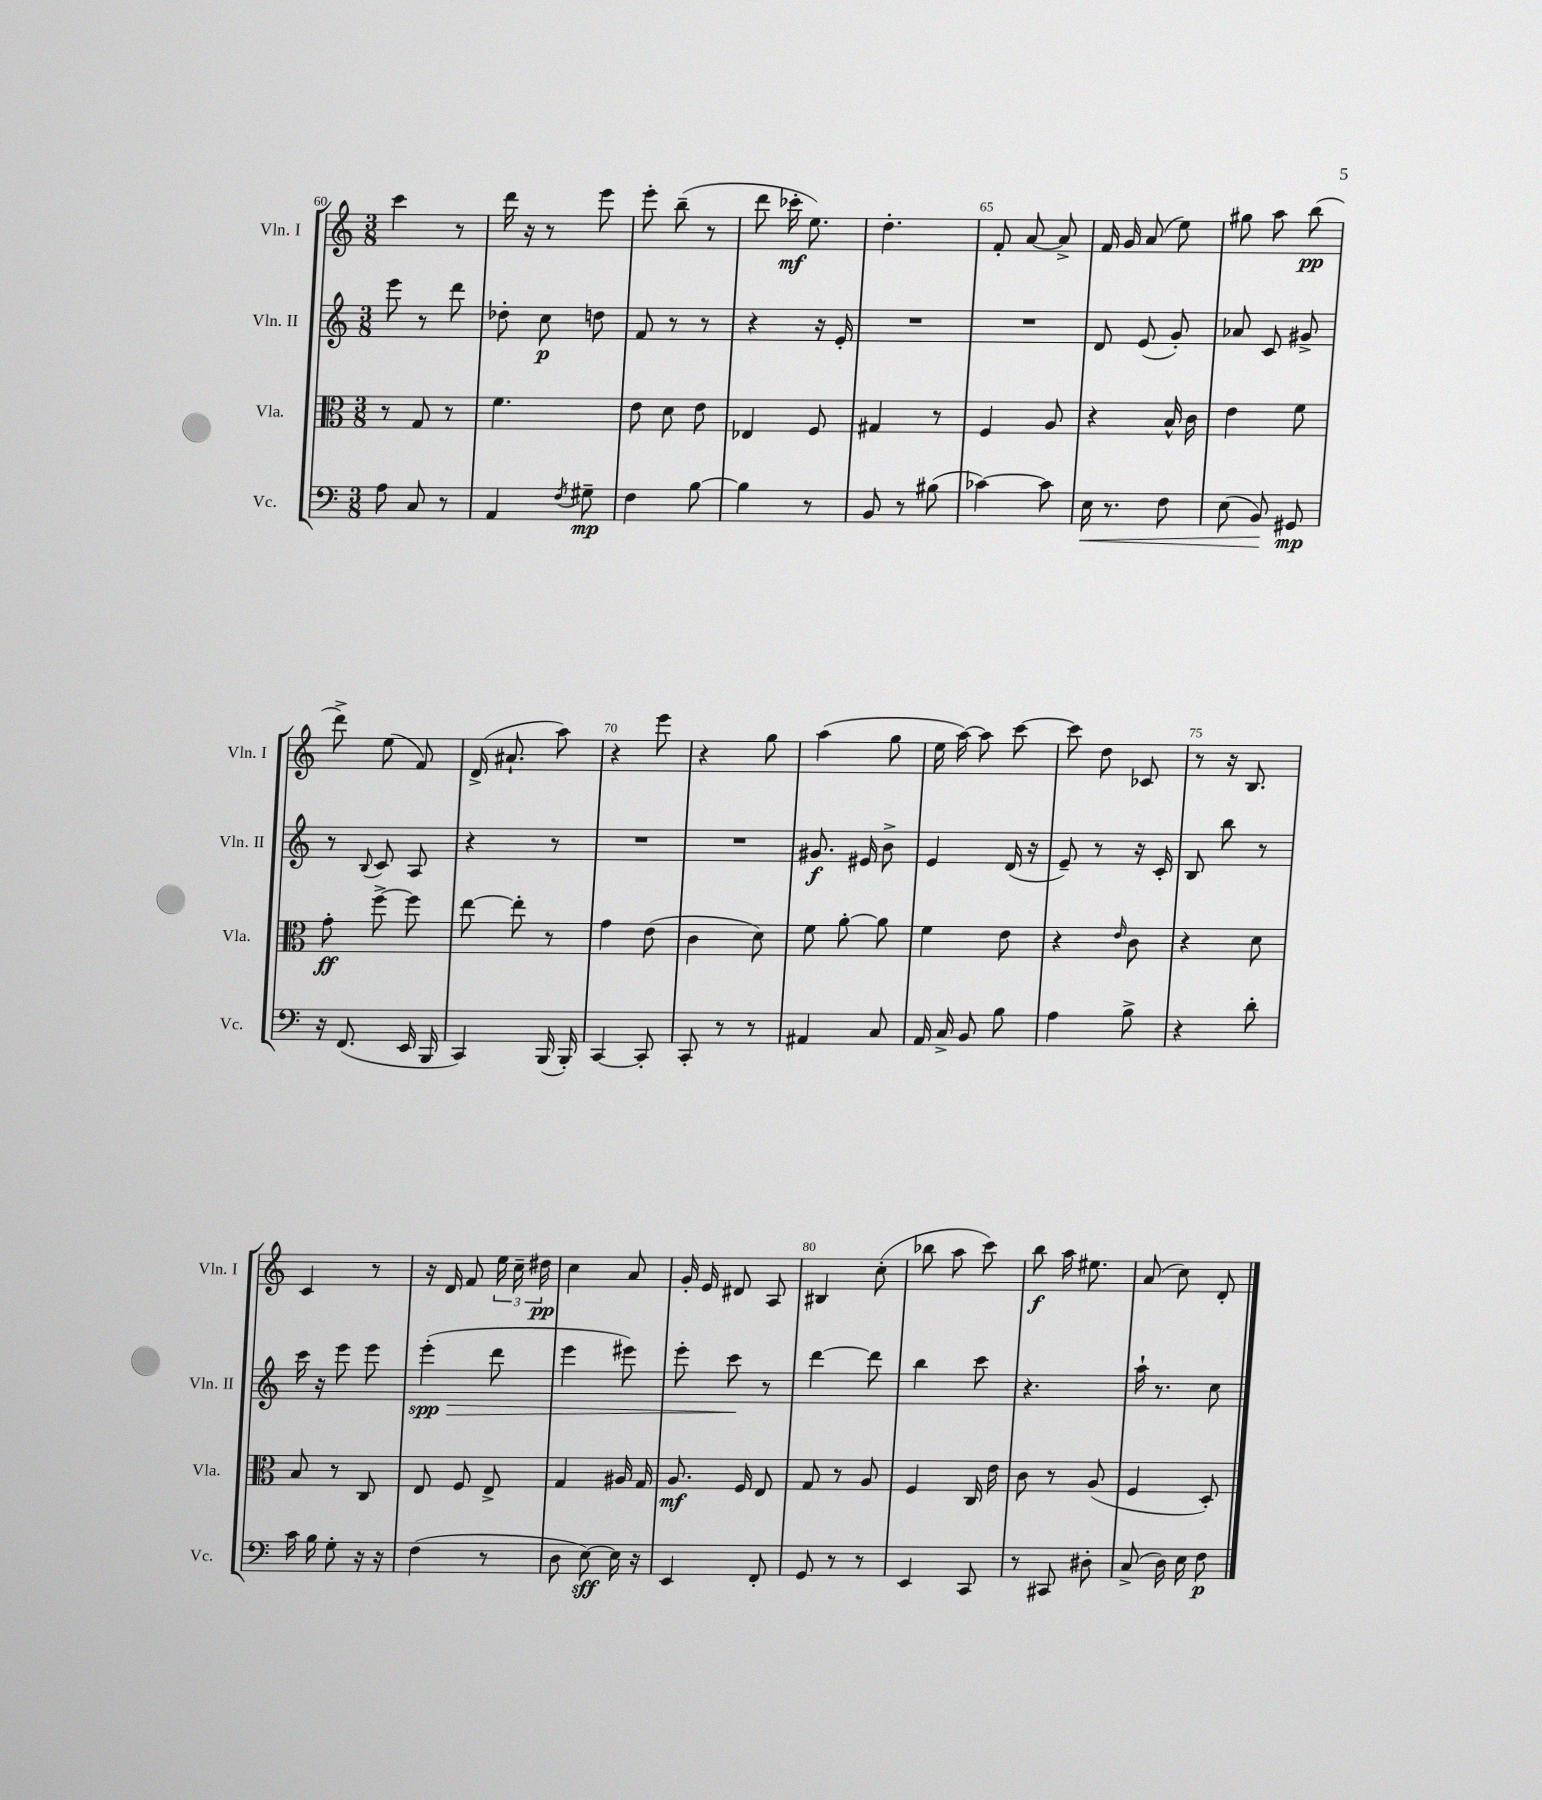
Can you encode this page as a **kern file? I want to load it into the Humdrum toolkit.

**kern	**kern	**kern	**kern
*staff4	*staff3	*staff2	*staff1
*clefF4	*clefC3	*clefG2	*clefG2
*k[]	*k[]	*k[]	*k[]
*M3/8	*M3/8	*M3/8	*M3/8
8A	8r	8eee	4ccc
8C	8G	8r	.
8r	8r	8ddd	8r
=	=	=	=
4AA	4.f	8dd-'	16ddd
.	.	.	16r
.	.	8cc	8r
8qF	.	.	.
8G#~	.	8dd	8eee
=	=	=	=
4F	8e	8f	8eee'
.	8d	8r	(8bb~
[8B	8e	8r	8r
=	=	=	=
4B]	4E-	4r	8ddd
.	.	.	16ccc-'
.	.	.	8.ee)
8r	8F	16r	.
.	.	16e'	.
=	=	=	=
8BB	4G#	4.r	4.dd'
8r	.	.	.
(8B#	8r	.	.
=	=	=	=
[4c-)	4F	4.r	8f'
.	.	.	[8a
8c-]	8A	.	8a^]
=	=	=	=
16E	4r	8d	16f
8.r	.	.	16g
.	.	(8e	(8a
8F	16B^^	8g')	8ee)
.	16c	.	.
=	=	=	=
(8E	4e	8a-	8gg#
8BB)	.	8c	8aa
8GG#	8f	8g#^	(8bb
=	=	=	=
16r	8g'	8r	8ddd^)
(8.FF	.	.	.
.	.	8qqB	.
.	[8ff^	8c	(8ee
16EE	8ff]	8A	8f)
16BBB	.	.	.
=	=	=	=
4CC)	[8ee	4r	(16d^
.	.	.	8.a#`
.	8ee']	.	.
(16BBB	8r	8r	8aa)
16BBB')	.	.	.
=	=	=	=
[4CC	4g	4.r	4r
8CC']	(8e	.	8eee
=	=	=	=
8CC'	4c	4.r	4r
8r	.	.	.
8r	8d)	.	8gg
=	=	=	=
4AA#	8f	8.g#	(4aa
.	[8a'	.	.
.	.	16e#	.
8C	8a]	8b^	8gg
=	=	=	=
16AA	4f	4e	16ee
16C^	.	.	[16aa)
8BB	.	.	8aa]
8B	8e	(16d	[8ccc
.	.	16r	.
=	=	=	=
4A	4r	8e~)	8ccc]
.	.	8r	8dd
.	16qqe	.	.
8B^	8c	16r	8c-
.	.	16c'	.
=	=	=	=
4r	4r	8B	8r
.	.	8bb	16r
.	.	.	8.B
8d'	8d	8r	.
=	=	=	=
16c	8B	16ccc	4c
16B	.	16r	.
8G'	8r	8eee	.
16r	8C	8eee	8r
16r	.	.	.
=	=	=	=
(4F	8E	(4eee'	16r
.	.	.	16d
.	8F	.	8f
8r	8E^	8ddd	24ee
.	.	.	24cc~
.	.	.	24dd#
=	=	=	=
8D	4G	4eee	4cc
[8E)	.	.	.
16E]	16A#	8eee#)	8a
16r	16G	.	.
=	=	=	=
4EE	8.A	8eee'	16g'
.	.	.	16e
.	.	8ccc	8d#
.	16F	.	.
8FF'	8E	8r	8A
=	=	=	=
8GG	8G	[4ddd	4B#
8r	8r	.	.
8r	8A	8ddd]	(8cc'
=	=	=	=
4EE	4F	4bb	8bb-
.	.	.	8aa
8CC	16C	8ccc	8ccc)
.	16e	.	.
=	=	=	=
8r	8c	4.r	8bb
8CC#	8r	.	16aa
.	.	.	8.ee#
8D#'	(8A	.	.
=	=	=	=
(8C^	4F	16aa`	(8a
.	.	8.r	.
16D)	.	.	8cc)
16E	.	.	.
8F	8D')	8cc	8d'
==	==	==	==
*-	*-	*-	*-
